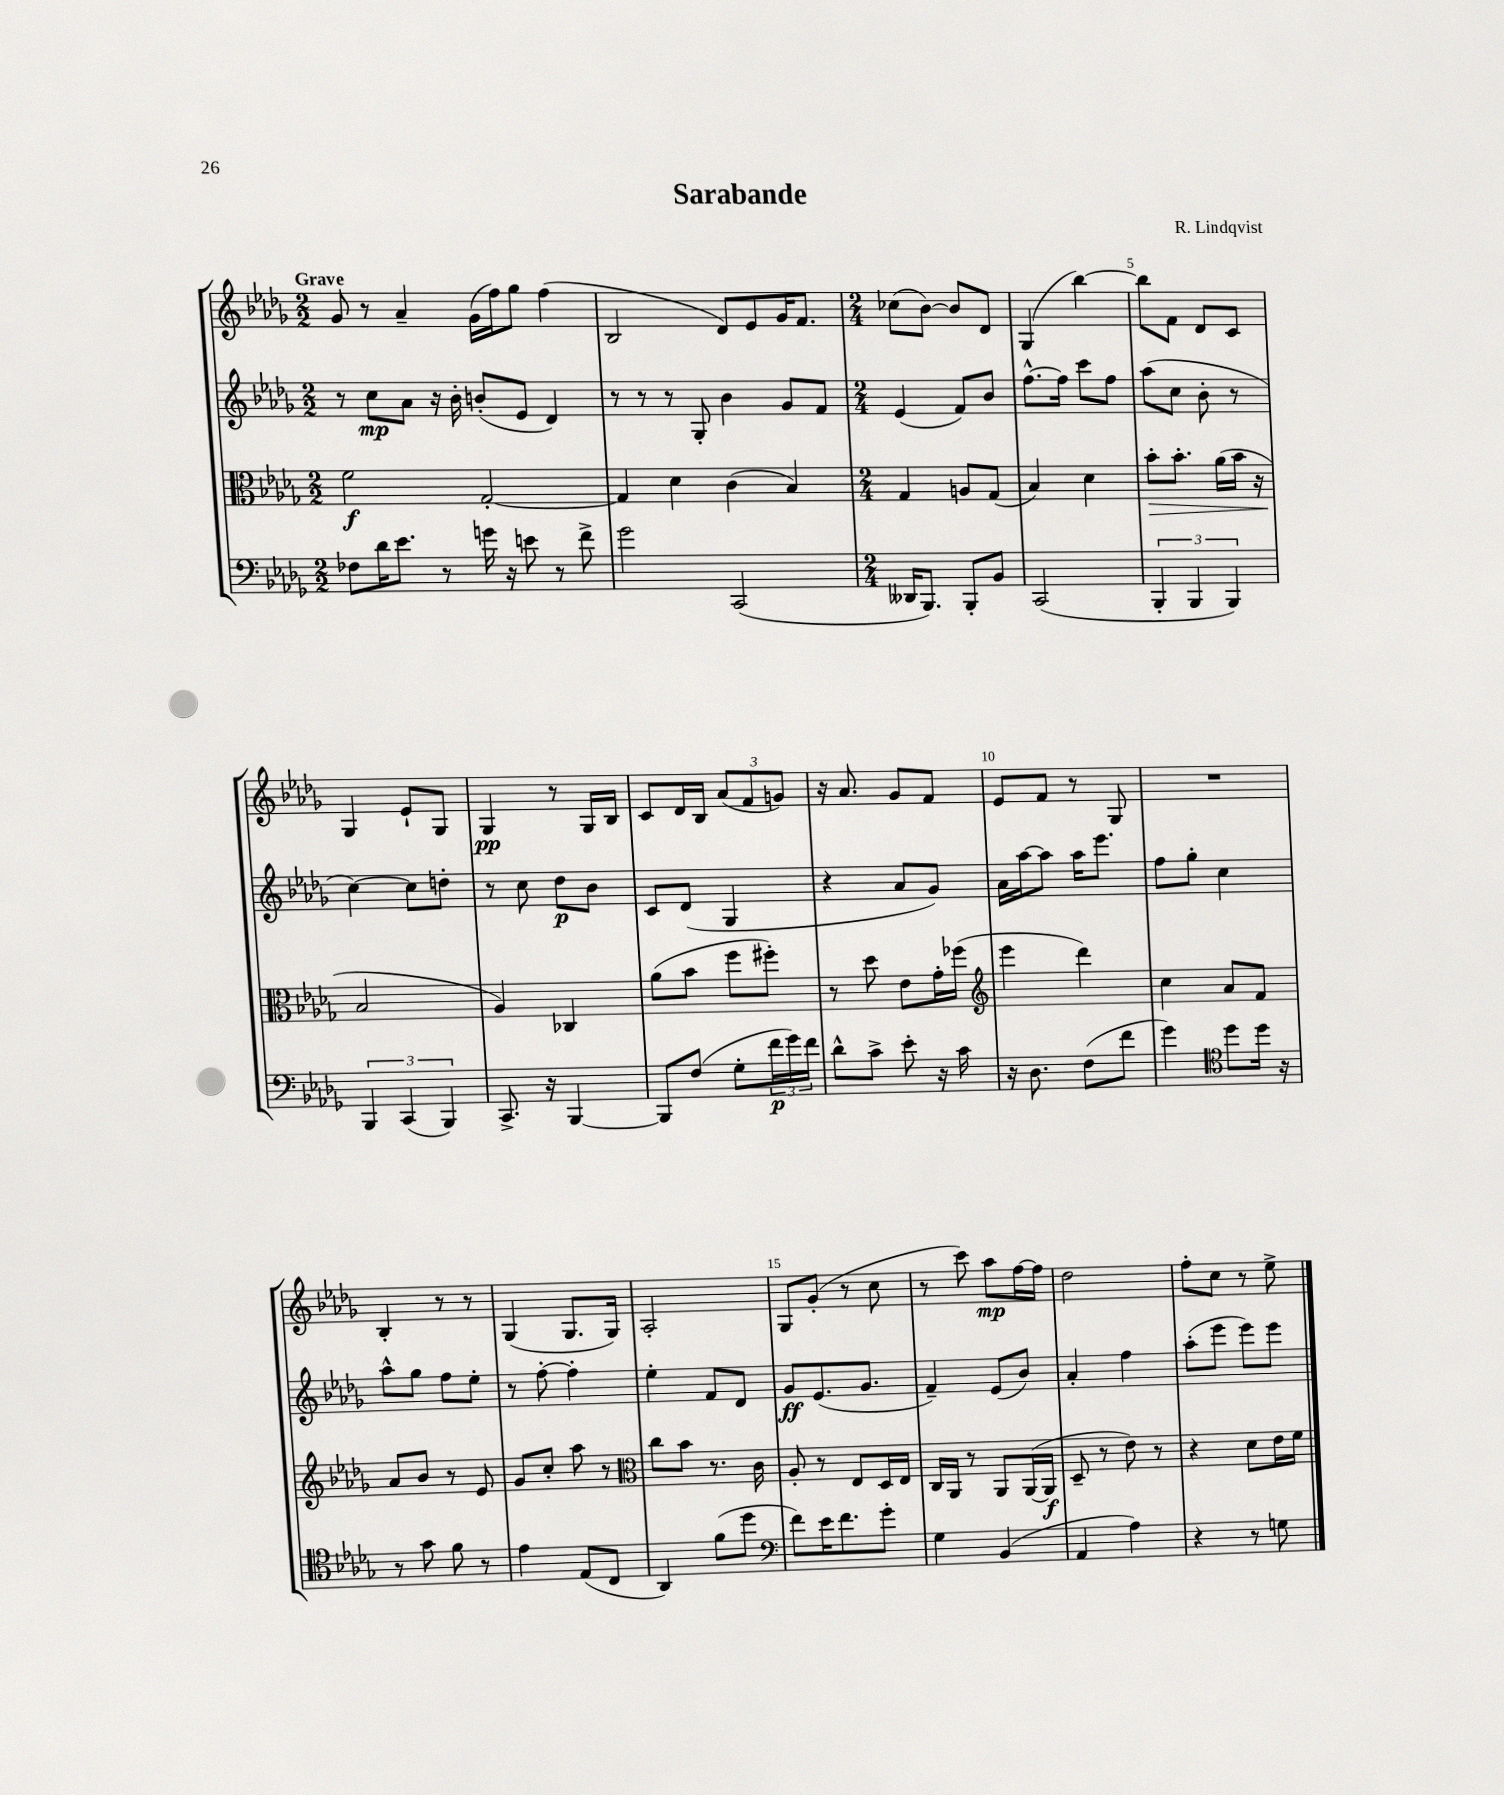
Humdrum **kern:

**kern	**kern	**kern	**kern
*staff4	*staff3	*staff2	*staff1
*clefF4	*clefC3	*clefG2	*clefG2
*k[b-e-a-d-g-]	*k[b-e-a-d-g-]	*k[b-e-a-d-g-]	*k[b-e-a-d-g-]
*M2/2	*M2/2	*M2/2	*M2/2
8F-	2f	8r	8g-
16d-	.	8cc	8r
8.e-	.	.	.
.	.	8a-	4a-~
8r	.	16r	.
.	.	16b-'	.
16g	[2G-'	(8b'	(16g-
16r	.	.	16ff)
8e	.	8e-	8gg-
8r	.	4d-)	(4ff
8f^	.	.	.
=	=	=	=
2g-	4G-]	8r	2B-
.	.	8r	.
.	4d-	8r	.
.	.	8G-'	.
(2CC	(4c	4b-	8d-)
.	.	.	8e-
.	4B-)	8g-	16g-
.	.	.	8.f
.	.	8f	.
=	=	=	=
*M2/4	*M2/4	*M2/4	*M2/4
16DD--	4G-	(4e-	(8cc-
8.BBB-)	.	.	.
.	.	.	[8b-)
8BBB-'	8A	8f)	8b-]
8BB-	(8G-	8b-	8d-
=	=	=	=
(2CC	4B-)	[8.ff^^	(4G-
.	.	16ff]	.
.	4d-	8ccc	[4bb-)
.	.	8ff	.
=	=	=	=
6BBB-'	8b-'	(8aa-	8bb-]
.	8.b-'	8cc	8f
6BBB-	.	.	.
.	.	8b-'	8d-
.	(16a-	.	.
6BBB-)	.	.	.
.	16b-	8r	8c
.	16r	.	.
=	=	=	=
6BBB-	2B-	[4cc)	4G-
(6CC	.	.	.
.	.	8cc]	8e-`
6BBB-)	.	.	.
.	.	8dd'	8G-
=	=	=	=
8.CC^	4A-)	8r	4G-
.	.	8cc	.
16r	.	.	.
[4BBB-	4C-	8dd-	8r
.	.	8b-	16G-
.	.	.	16B-
=	=	=	=
8BBB-]	(8a-	8c	8c
(8F	8b-	(8d-	16d-
.	.	.	16B-
8G-'	8ff	4G-	(12a-
.	.	.	12f
24f	8ff#')	.	.
24g-)	.	.	12g)
24f	.	.	.
=	=	=	=
8d-^^	8r	4r	16r
.	.	.	8.a-
8c^	8dd-	.	.
8e-'	8e-	8a-	8g-
16r	16g-'	8g-)	8f
16c	(16ff-	.	.
=	=	=	=
*	*clefG2	*	*
16r	4eee-	16a-	8e-
8.D-	.	[16aa-	.
.	.	8aa-]	8f
(8F	4ddd-)	16aa-	8r
.	.	8.eee-	.
8f	.	.	8G-
=	=	=	=
4g-)	4cc	8ff	2r
.	.	8gg-'	.
*clefC4	*	*	*
8dd-	8a-	4cc	.
16dd-	8f	.	.
16r	.	.	.
=	=	=	=
8r	8a-	8aa-^^	4B-'
8g-	8b-	8gg-	.
8f	8r	8ff	8r
8r	8e-	8ee-'	8r
=	=	=	=
4e-	8g-	8r	(4G-
.	8cc'	[8ff'	.
(8E-	8aa-	4ff']	8.G-
8C	8r	.	.
.	.	.	16G-)
=	=	=	=
*	*clefC3	*	*
4AA-)	8cc	4ee-'	2A-'
.	8b-	.	.
(8f	8.r	8f	.
8dd-	.	8d-	.
.	16c	.	.
=	=	=	=
*clefF4	*	*	*
8f)	8A-'	8g-	8G-
16e-	8r	(8.e-	(8g-'
8.f	.	.	.
.	8E-	.	8r
.	.	8.g-	.
8g-'	16D-	.	8cc
.	16E-	.	.
=	=	=	=
4G-	16C	4f~)	8r
.	16AA-	.	.
.	8r	.	8ccc)
(4BB-	8AA-	(8e-	8aa-
.	([16AA-	8b-)	[16ff
.	16AA-]	.	16ff]
=	=	=	=
4AA-	8D-~	4a-'	2dd-
.	8r	.	.
4A-)	8e-)	4ff	.
.	8r	.	.
=	=	=	=
4r	4r	(8aa-'	8ff'
.	.	8eee-	8cc
8r	8d-	8eee-)	8r
8G	16e-	8eee-	8ee-^
.	16f	.	.
==	==	==	==
*-	*-	*-	*-
